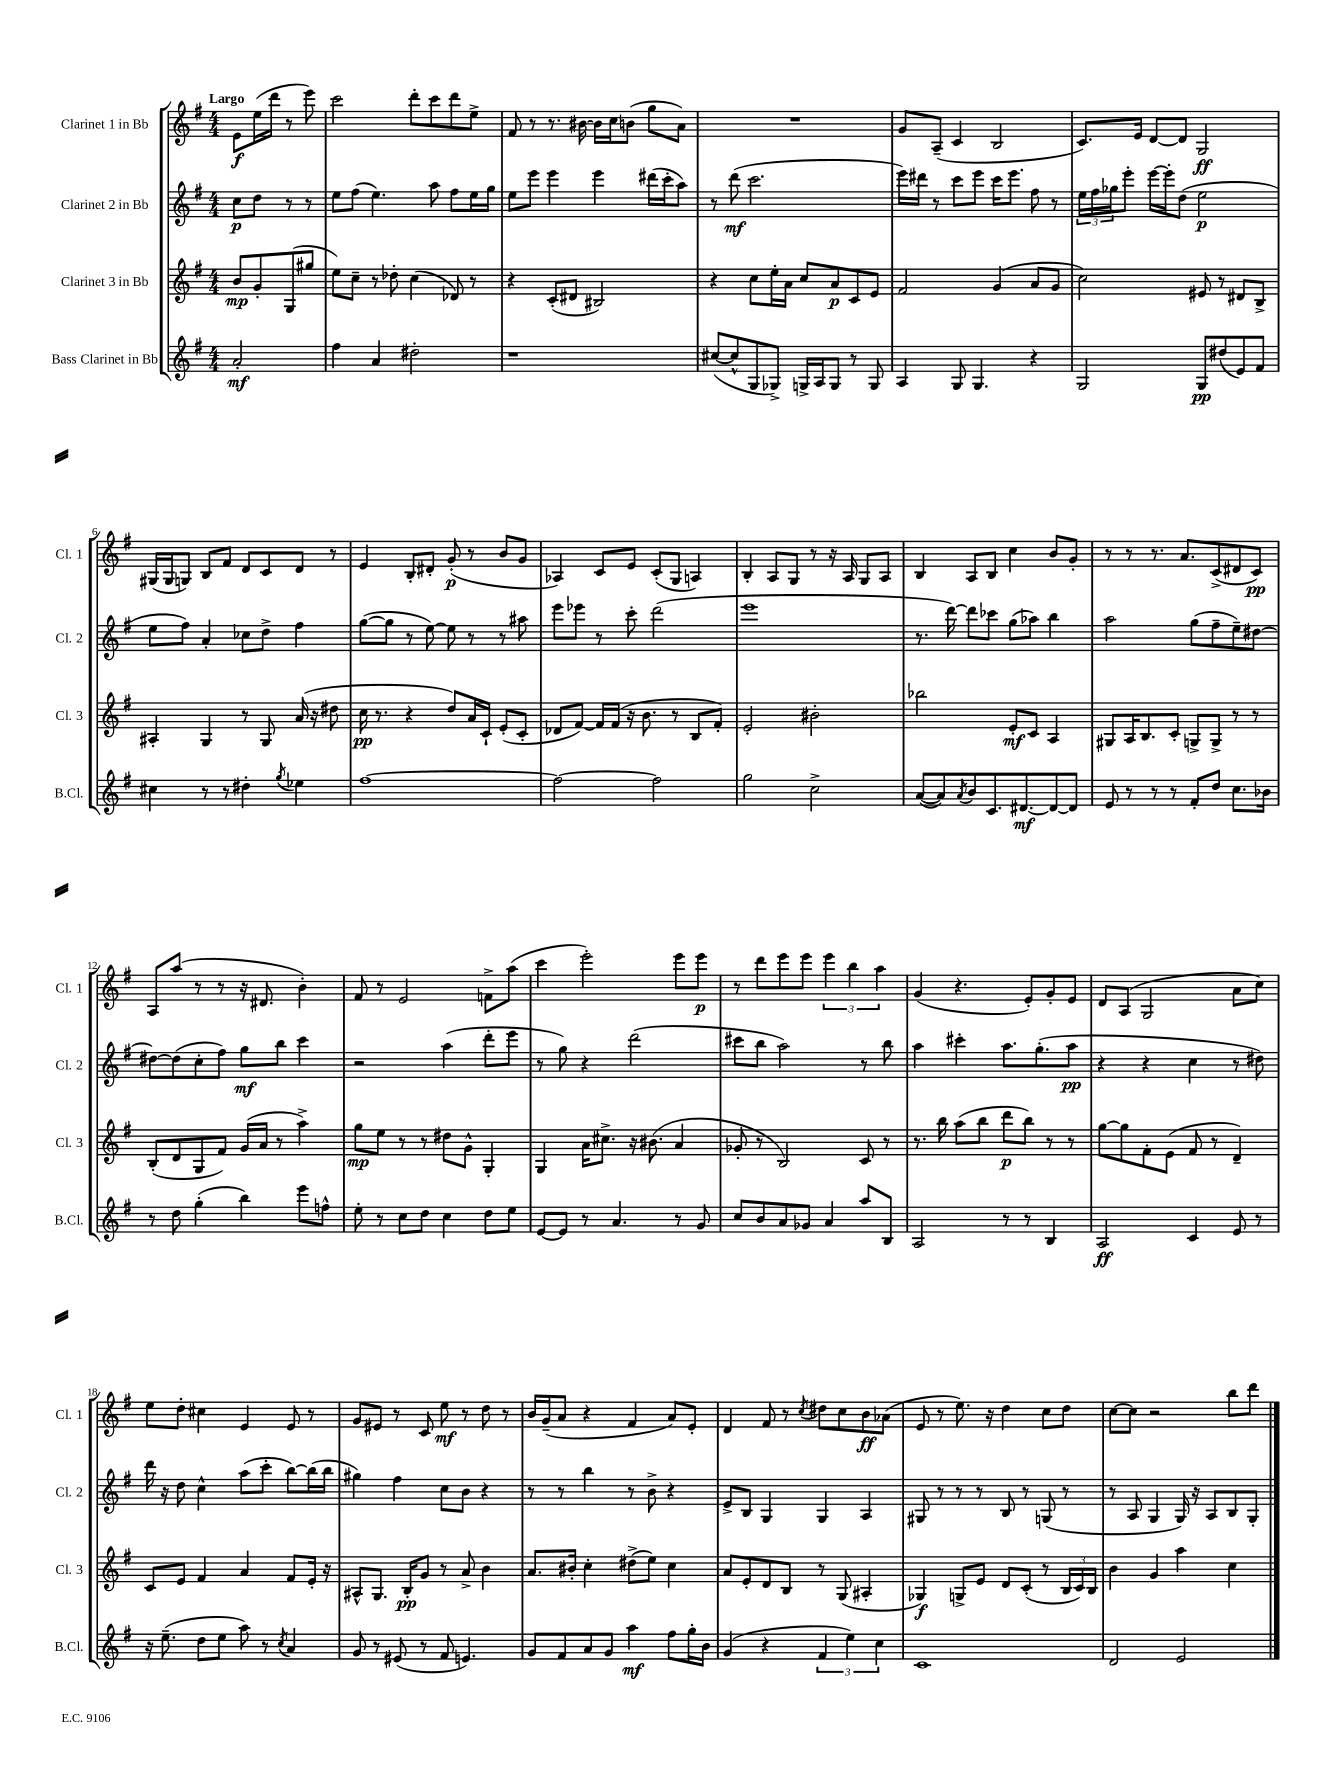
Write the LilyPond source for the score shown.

<<
\new StaffGroup <<
\new Staff = "s0" \with { instrumentName = "Clarinet 1 in Bb" shortInstrumentName = "Cl. 1" } {
    \clef treble \key g \major \numericTimeSignature \time 4/4 \partial 2 \tempo "Largo"
    e'8\f e''16( d'''16 r8 e'''8) |
    c'''2 d'''8-. c'''8 d'''8 e''8-> |
    fis'8 r8 r8. bis'16~ bis'16 c''16 b'8( g''8 a'8) |
    R1 |
    g'8 a8--( c'4 b2 |
    c'8.) e'16 d'8~ d'8 g2\ff |
    gis16( gis16 g8) b8 fis'8 d'8 c'8 d'8 r8 |
    e'4 b8-. dis'8-. g'8-.\p( r8 b'8 g'8 |
    aes4) c'8 e'8 c'8-.( g8 a4) |
    b4-. a8 g8 r8 r16 a16 g8 a8 |
    b4 a8 b8 c''4 b'8 g'8-. |
    r8 r8 r8. a'8. c'8->( dis'8 c'8\pp) |
    a8 a''8( r8 r8 r16 dis'8. b'4-.) |
    fis'8 r8 e'2 f'8-> a''8( |
    c'''4 e'''2-.) e'''8 e'''8\p |
    r8 d'''8 e'''8 e'''8 \tuplet 3/2 { e'''4 b''4 a''4 } |
    g'4( r4. e'8-.) g'8-. e'8 |
    d'8 a8( g2 a'8 c''8) |
    e''8 d''8-. cis''4 e'4 e'8 r8 |
    g'8 eis'8 r8 c'8 e''8\mf r8 d''8 r8 |
    b'16 g'16--( a'8 r4 fis'4 a'8) e'8-. |
    d'4 fis'8 r8 \acciaccatura { c''8 } dis''8 c''8 b'8\ff aes'8( |
    e'8 r8 e''8.) r16 d''4 c''8 d''8 |
    c''8~ c''8 r2 b''8 d'''8 \bar "|." |
}
\new Staff = "s1" \with { instrumentName = "Clarinet 2 in Bb" shortInstrumentName = "Cl. 2" } {
    \clef treble \key g \major \numericTimeSignature \time 4/4 \partial 2
    c''8\p d''8 r8 r8 |
    e''8 fis''8( e''4.) a''8 fis''8 e''16 g''16 |
    e''8 e'''8 e'''4 e'''4 dis'''16( c'''16-. a''8) |
    r8 d'''8\mf( c'''2. |
    e'''16) dis'''16 r8 c'''8 e'''8 c'''16 e'''8. fis''8 r8 |
    \tuplet 3/2 { e''16 fis''16 ges''16 } e'''8-. e'''16~ e'''16-. d''8( e''2\p |
    e''8 fis''8) a'4-. ces''8 d''8-> fis''4 |
    g''8~( g''8 r8 e''8~) e''8 r8 r8 ais''8 |
    e'''8 ees'''8 r8 c'''8-. d'''2( |
    e'''1 |
    r8. d'''16~) d'''8 ces'''8 g''8( aes''8) b''4 |
    a''2 g''8( fis''8-- e''8--) dis''8~ |
    dis''8~ dis''8( c''8-. fis''8) g''8\mf b''8 c'''4 |
    r2 a''4( d'''8-. e'''8 |
    r8 g''8) r4 d'''2( |
    cis'''8 b''8 a''2) r8 b''8 |
    a''4 cis'''4-. a''8. g''8.-.( a''8\pp |
    r4 r4 c''4 r8 dis''8) |
    d'''16 r16 d''8 c''4-^ a''8( c'''8-. b''8~) b''16( b''16 |
    gis''4) fis''4 c''8 b'8 r4 |
    r8 r8 b''4 r8 b'8-> r4 |
    e'8-> b8 g4 g4 a4 |
    gis8 r8 r8 r8 b8 r8 g8( r8 |
    r8 a8 g4 g16) r16 a8 b8 g8-. \bar "|." |
}
\new Staff = "s2" \with { instrumentName = "Clarinet 3 in Bb" shortInstrumentName = "Cl. 3" } {
    \clef treble \key g \major \numericTimeSignature \time 4/4 \partial 2
    b'8\mp g'8-. g8( gis''8 |
    e''8) c''8-- r8 des''8-. c''4( des'8) r8 |
    r4 c'8-.( dis'8 bis2) |
    r4 c''8 e''16-. a'16 c''8 a'8\p c'8 e'8 |
    fis'2 g'4( a'8 g'8 |
    c''2) eis'8 r8 dis'8 b8-> |
    ais4-. g4 r8 g8 a'16( r16 dis''8 |
    c''16\pp r8. r4 d''8) a'16 c'16-! e'8-.( c'8-. |
    des'8 fis'8~) fis'16 fis'16( r16 b'8. r8 b8 fis'8-.) |
    e'2-. bis'2-. |
    bes''2 e'8-.\mf c'8 a4 |
    gis8 a16 b8. c'8-. g8-> g8-> r8 r8 |
    b8-.( d'8 g8 fis'8) g'16( a'16 r8 a''4->) |
    g''8\mp e''8 r8 r8 dis''8 g'8-^ g4-. |
    g4 a'16 cis''8.-> r16 bis'8.( a'4 |
    ges'8-. r8 b2) c'8 r8 |
    r8. b''16 a''8( b''8 d'''8\p b''8) r8 r8 |
    g''8~ g''8 fis'8-. e'8( fis'8 r8 d'4--) |
    c'8 e'8 fis'4 a'4 fis'8 e'16-. r16 |
    ais8-^ g8. b16-.\pp g'8 r8 a'8-> b'4 |
    a'8. bis'16-. c''4-. dis''8->( e''8) c''4 |
    a'8 e'8-. d'8 b8 r8 g8( ais4-. |
    ges4\f) g8-> e'8 d'8 c'8-.( r8 \tuplet 3/2 { b16 c'16) b16 } |
    b'4 g'4 a''4 c''4 \bar "|." |
}
\new Staff = "s3" \with { instrumentName = "Bass Clarinet in Bb" shortInstrumentName = "B.Cl." } {
    \clef treble \key g \major \numericTimeSignature \time 4/4 \partial 2
    a'2-.\mf |
    fis''4 a'4 dis''2-. |
    r1 |
    cis''8~( cis''8-^ g8 ges8->) g16-> a16 g8 r8 g8 |
    a4 g8 g4. r4 |
    g2 g8\pp dis''8( e'8) fis'8 |
    cis''4 r8 r8 dis''4-. \acciaccatura { g''8 } ees''4 |
    fis''1~ |
    fis''2~ fis''2 |
    g''2 c''2-> |
    a'8~( a'8) \acciaccatura { a'8 } b'8 c'8. dis'8.~\mf dis'8~ dis'8 |
    e'8 r8 r8 r8 fis'8-. d''8 c''8. bes'16 |
    r8 d''8 g''4-.( b''4) e'''8 f''8-^ |
    e''8-. r8 c''8 d''8 c''4 d''8 e''8 |
    e'8~ e'8 r8 a'4. r8 g'8 |
    c''8 b'8 a'8 ges'8 a'4 a''8 b8 |
    a2 r8 r8 b4 |
    a2\ff c'4 e'8 r8 |
    r16 e''8.--( d''8 e''8 a''8) r8 \acciaccatura { c''8 } a'4 |
    g'8 r8 eis'8( r8 fis'8 e'4.) |
    g'8 fis'8 a'8 g'8 a''4\mf fis''8 g''16-. b'16 |
    g'4( r4 \tuplet 3/2 { fis'4 e''4) c''4 } |
    c'1 |
    d'2 e'2 \bar "|." |
}
>>
>>
